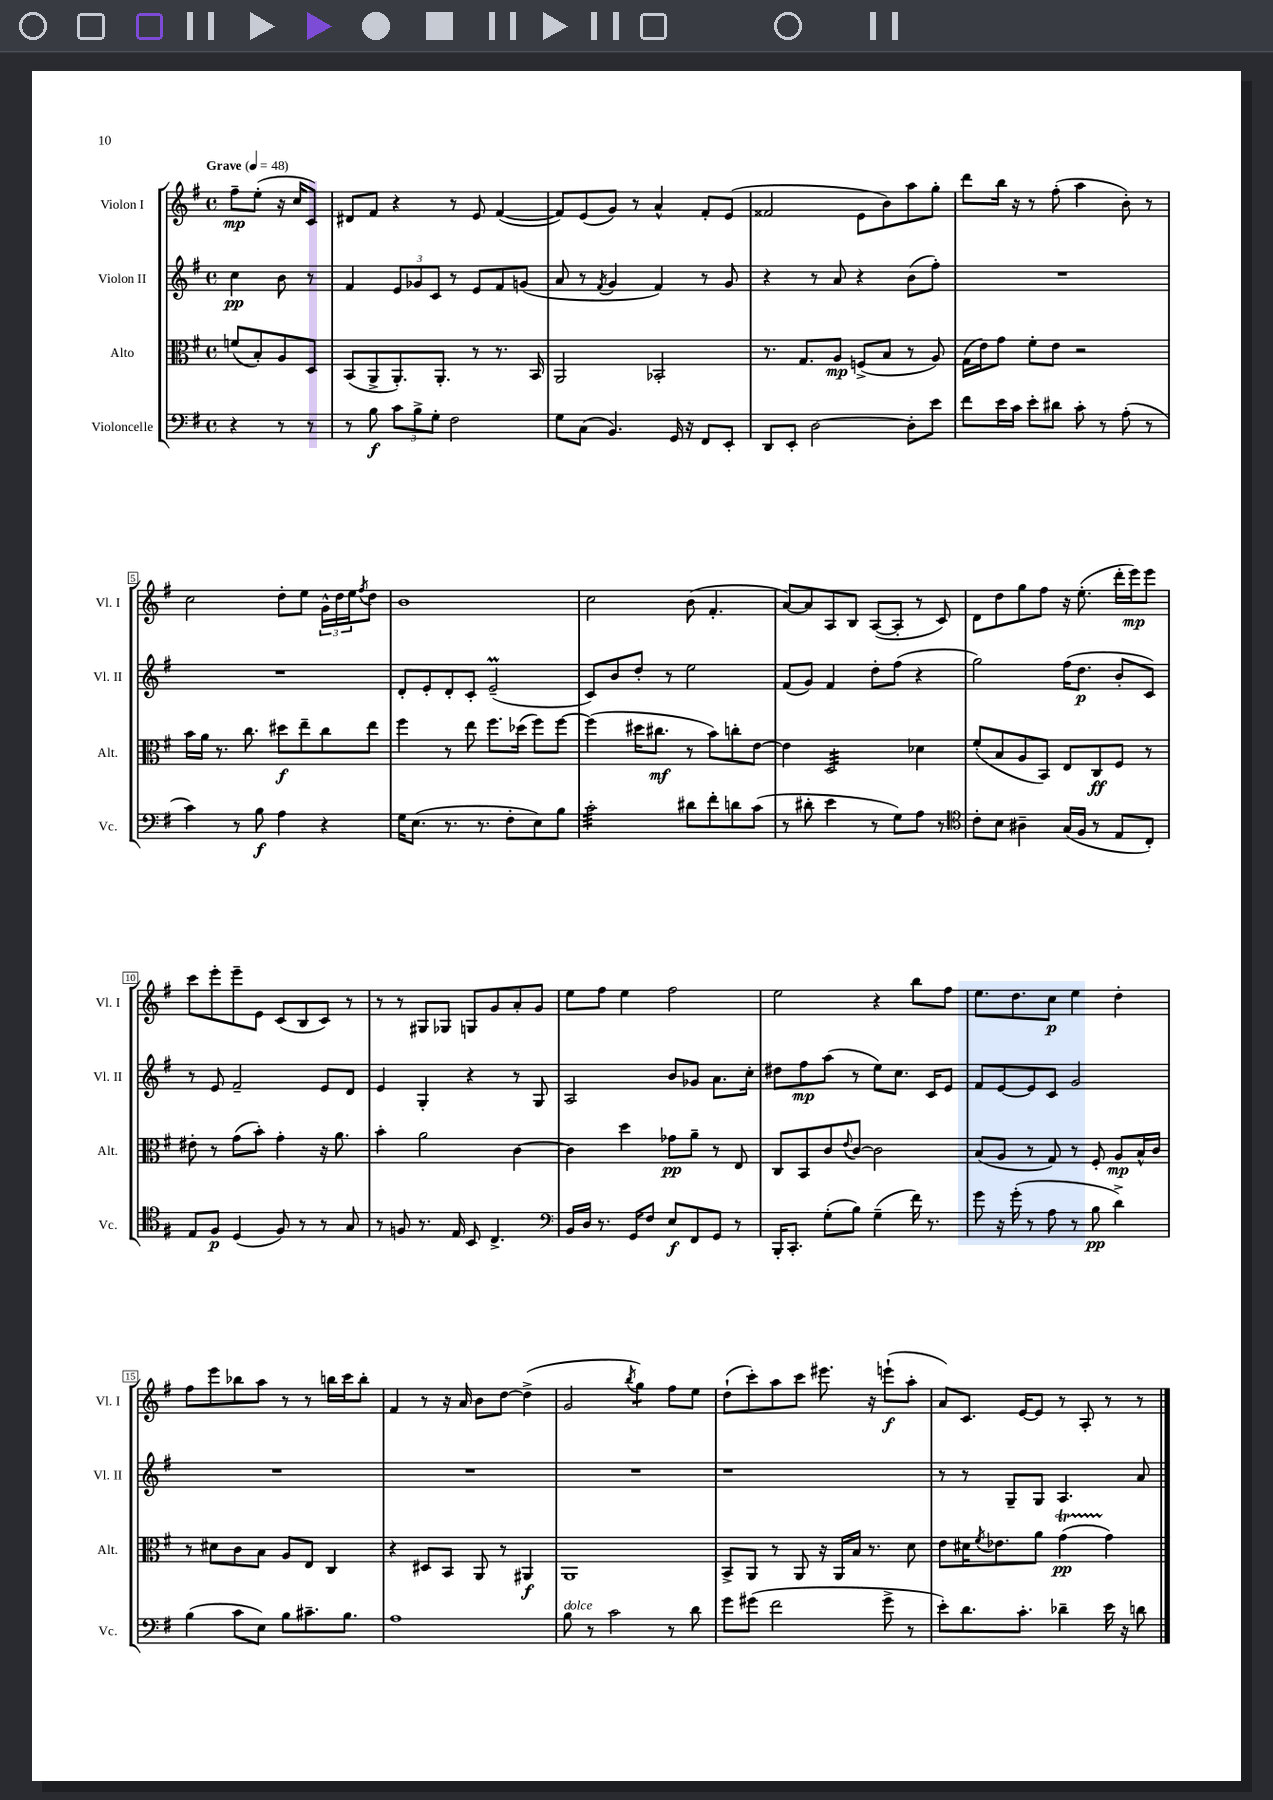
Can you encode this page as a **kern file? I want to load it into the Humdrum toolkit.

**kern	**kern	**kern	**kern
*staff4	*staff3	*staff2	*staff1
*clefF4	*clefC3	*clefG2	*clefG2
*k[f#]	*k[f#]	*k[f#]	*k[f#]
*M4/4	*M4/4	*M4/4	*M4/4
*met(c)	*met(c)	*met(c)	*met(c)
*MM48	*MM48	*MM48	*MM48
4r	(8f	4cc	8ff#~
.	8B')	.	(8ee'
8r	8A	8b	16r
.	.	.	16cc
8r	8D	8r	8c)
=	=	=	=
8r	(8BB	4f#	8d#
8B	8AA^	.	8f#
12c	8.AA')	12e	4r
12B^	.	12g-	.
12G'	.	12c	.
.	8.AA'	.	.
2F#	.	8r	8r
.	8r	8e	8e
.	8.r	8f#	([4f#
.	.	(8g	.
.	16BB	.	.
=	=	=	=
8G	2AA	8a	8f#])
(8C	.	8r	(8e
.	.	8qf#	.
4.BB)	.	4g	8g)
.	.	.	8r
.	2BB-'	4f#)	4a^^
16GG	.	.	.
16r	.	.	.
8FF#	.	8r	8f#'
8EE'	.	8g	(8e
=	=	=	=
8DD	8.r	4r	2f##
8EE'	.	.	.
.	8.G	.	.
[2D	.	8r	.
.	8A	8a	.
.	(8F^	4r	8e
.	8B	.	8b)
8D']	8r	(8b	8aa
8e	8A)	8ff#')	8gg'
=	=	=	=
8f#	(16G	1r	8ddd
.	16e)	.	.
16e	8g	.	16bb
16c	.	.	16r
8e'	8f#'	.	8r
8d#	8e	.	(8ff#'
8c'	2r	.	4aa
8r	.	.	.
(8A'	.	.	8b')
8r	.	.	8r
=	=	=	=
4c)	16b	1r	2cc
.	16a	.	.
.	8.r	.	.
8r	.	.	.
.	8.cc	.	.
8B	.	.	.
4A	8dd#	.	8dd'
.	8ee~	.	8ee
4r	8cc	.	24g^^
.	.	.	24dd
.	.	.	24ee
.	.	.	8qff#
.	8ee	.	8dd
=	=	=	=
16G	4ff#	8d'	1b
(8.E	.	.	.
.	.	8e'	.
8.r	8r	8d'	.
.	8ee	8c'	.
8.r	.	.	.
.	8.ff#	(2e~	.
8F#'	.	.	.
.	(16dd-	.	.
8E)	8ff#)	.	.
8B	[8ff#	.	.
=	=	=	=
2c'	(4ff#]	8c)	2cc
.	.	8b	.
.	16dd#	8dd'	.
.	8.cc#	.	.
.	.	8r	.
8d#	8r	2ee	(8b
8f#'	8b)	.	4.f#'
8d	8cc'	.	.
(8c	[8e	.	.
=	=	=	=
8r	4e]	(8f#	[8a)
8d#'	.	8g)	8a]
4e	2D	4f#	8A
.	.	.	8B
8r	.	8dd'	([8A
8G)	.	(8ff#	8A']
8A	4d-	4r	8r
8r	.	.	8c)
=	=	=	=
*clefC4	*	*	*
8c'	(8f#'	2gg)	8d
8B	8B	.	8dd
4A#~	8A	.	8gg
.	8BB)	.	8ff#
(16G	8E	(16ff#	16r
16F#	.	8.dd	(8.ee'
8r	8C	.	.
8E	8F#	8b'	16ddd'
.	.	.	16eee)
8C')	8r	8c)	8eee
=	=	=	=
8E	8e#'	8r	8ccc
8F#	8r	8e	8eee'
(4D	(8g	2f#~	8eee~
.	8b')	.	8e
8F#)	4g'	.	(8c
8r	.	.	8B
8r	16r	8e	8c)
.	8.a	.	.
8G	.	8d	8r
=	=	=	=
8r	4b'	4e	8r
8F	.	.	8r
8.r	2a	4G'	8G#
.	.	.	8G-
16E	.	.	.
8BB	.	4r	8G
4.C^	.	.	8g
.	[4c	8r	8a'
.	.	8G	8g
=	=	=	=
*clefF4	*	*	*
16BB	4c]	2A	8ee
16D	.	.	.
8.r	.	.	8ff#
.	4dd	.	4ee
16GG	.	.	.
8F#	.	.	.
8E	8g-	8b	2ff#
8FF#	8a~	8g-	.
8GG	8r	8.a	.
8r	8E	.	.
.	.	16cc'	.
=	=	=	=
16BBB'	8C	8dd#	2ee
8.CC'	.	.	.
.	8BB	8ff#	.
(8G'	8c	(8aa	.
.	8qqe	.	.
8B)	[8c	8r	.
(4G~	2c]	8ee)	4r
.	.	8.cc	.
16f#)	.	.	8bb
8.r	.	16c	.
.	.	8e	8ff#
=	=	=	=
8g	(8B	8f#	8.ee
16r	8A	[8e	.
(16g'	.	.	8.dd
8r	8r	8e]	.
8A	8G)	8c	8cc
8r	8r	2g	4ee
8B	8F#'	.	.
4d^)	8A	.	4dd'
.	16B^^	.	.
.	16c	.	.
=	=	=	=
(4B	8r	1r	8ff#
.	8d#	.	8eee
8c	8c	.	8bb-
8E)	8B	.	8aa
8B	8A	.	8r
8.c#~	8E	.	8r
.	4C	.	16bb
8.B	.	.	16ccc
.	.	.	8bb'
=	=	=	=
1A	4r	1r	4f#
.	8D#	.	8r
.	8BB	.	16r
.	.	.	16a
.	8AA	.	8b
.	8r	.	[8dd
.	4AA#	.	(4dd^]
=	=	=	=
8B	1AA	1r	2g
8r	.	.	.
2c	.	.	.
.	.	.	8qbb
.	.	.	4gg)
8r	.	.	8ff#
8d	.	.	8ee
=	=	=	=
8g	8BB^	1r	(8dd`
(8g#	8AA	.	8ccc')
2f#	8r	.	8aa
.	8AA	.	8ccc
.	16r	.	8.eee#
.	16AA	.	.
.	16B	.	.
.	8.r	.	16r
8g#^	.	.	(8eee`
8r	8d	.	8aa'
=	=	=	=
8e')	8e	8r	8a)
8.d	16d#	8r	8.c
.	8qf#	.	.
.	8.e-	.	.
.	.	8G~	.
8.c'	.	.	[16e
.	8a	8G	8e]
4d-~	(4g	4.A	8r
.	.	.	8A'
16e	4g)	.	8r
16r	.	.	.
8d	.	8a	8r
==	==	==	==
*-	*-	*-	*-
